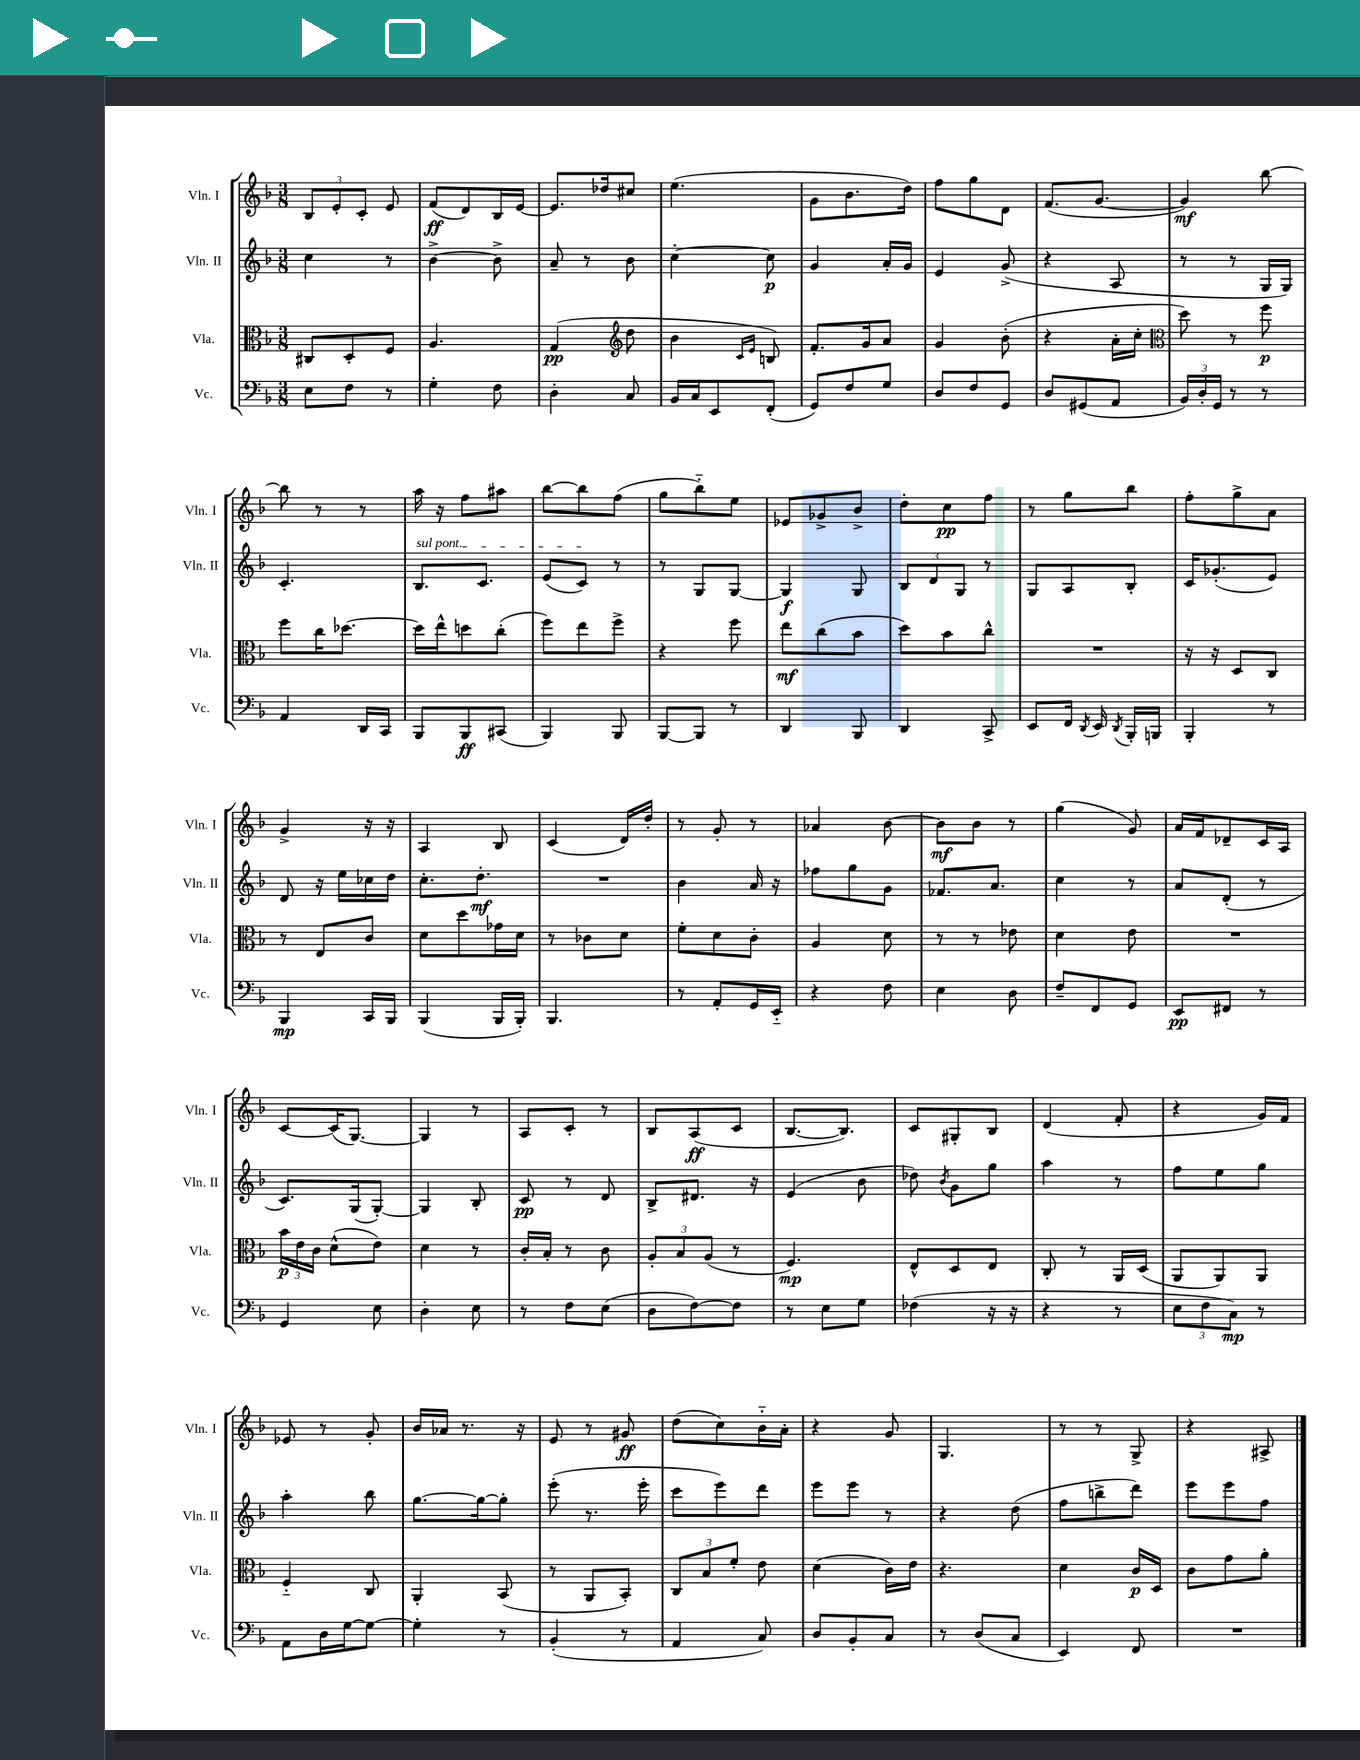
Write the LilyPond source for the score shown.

<<
\new StaffGroup <<
\new Staff = "s0" \with { instrumentName = "Vln. I" shortInstrumentName = "Vln. I" } {
    \clef treble \key f \major \numericTimeSignature \time 3/8
    \autoBeamOff \tuplet 3/2 { bes8[ e'8-. c'8]-. } e'8 |
    f'8[\ff( d'8) bes16 e'16]~ |
    e'8.[ des''16 cis''8] |
    e''4.( |
    g'8[ bes'8. d''16]) |
    f''8[ g''8 d'8] |
    f'8.[( g'8.]~ |
    g'4\mf) bes''8~ |
    bes''8 r8 r8 |
    a''16 r16 f''8[ ais''8] |
    bes''8[~ bes''8 f''8]( |
    g''8[ bes''8-_) e''8] |
    ees'8[ ges'8-> bes'8]-> |
    d''8[-. c''8\pp f''8] |
    r8 g''8[ bes''8] |
    f''8[-. g''8-> a'8] |
    g'4-> r16 r16 |
    a4 bes8 |
    c'4( d'16[) d''16]-. |
    r8 g'8-. r8 |
    aes'4 bes'8~ |
    bes'8[\mf bes'8] r8 |
    g''4( g'8) |
    a'16[ f'16 des'8-- c'16 a16] |
    c'8[~ c'16( g8.]~) |
    g4 r8 |
    a8[ c'8]-. r8 |
    bes8[ a8\ff( c'8] |
    bes8.[~ bes8.]) |
    c'8[ gis8-. bes8] |
    d'4( f'8-. |
    r4 g'16[) f'16] |
    ees'8 r8 g'8-. |
    bes'16[ aes'16] r8. r16 |
    e'8 r8 gis'8\ff |
    d''8[( c''8) bes'16-_ a'16]-. |
    r4 g'8 |
    g4. |
    r8 r8 g8-> |
    r4 ais8-> \bar "|." |
}
\new Staff = "s1" \with { instrumentName = "Vln. II" shortInstrumentName = "Vln. II" } {
    \clef treble \key f \major \numericTimeSignature \time 3/8
    \autoBeamOff c''4 r8 |
    bes'4~-> bes'8-> |
    a'8-- r8 bes'8 |
    c''4~-. c''8\p |
    g'4 a'16[-. g'16] |
    e'4 g'8->( |
    r4 a8 |
    r8 r8 g16[ g16]) |
    c'4.-. |
    \once \override TextSpanner.bound-details.left.text = \markup { \italic "sul pont." } bes8.[\startTextSpan c'8.] |
    e'8[( c'8]\stopTextSpan) r8 |
    r8 g8[ g8]~ |
    g4\f g8 |
    \tuplet 3/2 { bes8[ d'8 g8] } r8 |
    g8[ a8 bes8]-. |
    c'16[ ges'8.-.( e'8]) |
    d'8 r16 e''16[ ces''16 d''16] |
    c''8.[-. d''8.]-.\mf |
    R4. |
    bes'4 a'16 r16 |
    fes''8[ g''8 g'8] |
    fes'8.[ a'8.] |
    c''4 r8 |
    a'8[ d'8]-.( r8 |
    c'8.[) g16( g8]~-.) |
    g4 bes8-. |
    c'8\pp r8 d'8 |
    bes8[-> dis'8.] r16 |
    e'4( bes'8 |
    des''8) \acciaccatura { bes'8 } g'8[ g''8] |
    a''4 r8 |
    f''8[ e''8 g''8] |
    a''4-. bes''8 |
    g''8.[~ g''16~ g''8]-. |
    e'''8-.( r8. e'''16-. |
    c'''8[ e'''8) d'''8] |
    e'''8[ e'''8] r8 |
    r4 d''8( |
    f''8[ b''8-> d'''8]) |
    e'''8[ e'''8 f''8] \bar "|." |
}
\new Staff = "s2" \with { instrumentName = "Vla." shortInstrumentName = "Vla." } {
    \clef alto \key f \major \numericTimeSignature \time 3/8
    \autoBeamOff cis8[ d8-. f8] |
    a4. |
    g4\pp( \clef treble d''8 |
    bes'4 \grace { c'16[ e'16] } b8) |
    f'8.[-. g'16 a'8] |
    g'4 bes'8-.( |
    r4 a'16[-. c''16]-. |
    \clef alto d''8) r8 f''8\p |
    f''8[ c''16 des''8.]~ |
    des''16[ e''16-^ d''8 c''8]-.( |
    f''8[) e''8 f''8]-> |
    r4 f''8 |
    e''8[\mf c''8( bes'8] |
    d''8[) bes'8 c''8]-^ |
    R4. |
    r16 r16 d8[ c8] |
    r8 e8[ c'8] |
    d'8[ d''8 ges'16 d'16] |
    r8 ces'8[ d'8] |
    f'8[-. d'8 c'8]-. |
    a4 d'8 |
    r8 r8 ees'8 |
    d'4 e'8 |
    R4. |
    \tuplet 3/2 { bes'16[\p e'16 c'16] } d'8[-^( e'8]) |
    d'4 r8 |
    c'16[-. bes16]-. r8 c'8 |
    \tuplet 3/2 { a8[-. bes8 a8]( } r8 |
    f4.\mp) |
    e8[-^ d8 e8] |
    c8-. r8 a,16[ d16]( |
    a,8[ a,8) a,8] |
    f4-_ c8 |
    a,4-. bes,8( |
    r8 a,8[ bes,8]-.) |
    \tuplet 3/2 { c8[ bes8 f'8]-. } e'8 |
    d'4( c'16[) e'16] |
    r4. |
    d'4 c'16[\p d16] |
    c'8[ g'8 a'8]-. \bar "|." |
}
\new Staff = "s3" \with { instrumentName = "Vc." shortInstrumentName = "Vc." } {
    \clef bass \key f \major \numericTimeSignature \time 3/8
    \autoBeamOff e8[ f8] r8 |
    g4-. f8 |
    d4-. c8 |
    bes,16[ c16 e,8 f,8]-.( |
    g,8[) f8 g8] |
    d8[ f8 g,8] |
    d8[ gis,8( a,8] |
    \tuplet 3/2 { bes,16[) d16-. g,16] } r8 r8 |
    a,4 d,16[ c,16] |
    bes,,8[ bes,,8\ff cis,8]( |
    bes,,4) bes,,8 |
    bes,,8[~ bes,,8] r8 |
    d,4 bes,,8 |
    d,4 c,8-> |
    e,8[ f,16] \acciaccatura { d,8 } e,16 \acciaccatura { d,8 } bes,,16[-. b,,16] |
    bes,,4-. r8 |
    bes,,4\mp c,16[ bes,,16] |
    bes,,4( bes,,16[ bes,,16]-.) |
    bes,,4. |
    r8 a,8[-. g,16 e,16]-_ |
    r4 f8 |
    e4 d8 |
    f8[-- f,8 g,8] |
    e,8[\pp fis,8] r8 |
    g,4 e8 |
    d4-. e8 |
    r8 f8[ e8]( |
    d8[ f8~) f8] |
    r8 e8[ g8] |
    fes4( r16 r16 |
    r4 r8 |
    \tuplet 3/2 { e8[ f8 c8]\mp) } r8 |
    a,8[ d16 g16~ g8]~ |
    g4-. r8 |
    bes,4-.( r8 |
    a,4 c8) |
    d8[ bes,8-. c8] |
    r8 d8[( c8] |
    e,4) f,8 |
    R4. \bar "|." |
}
>>
>>
\layout { \context { \Score \remove "Bar_number_engraver" } }
